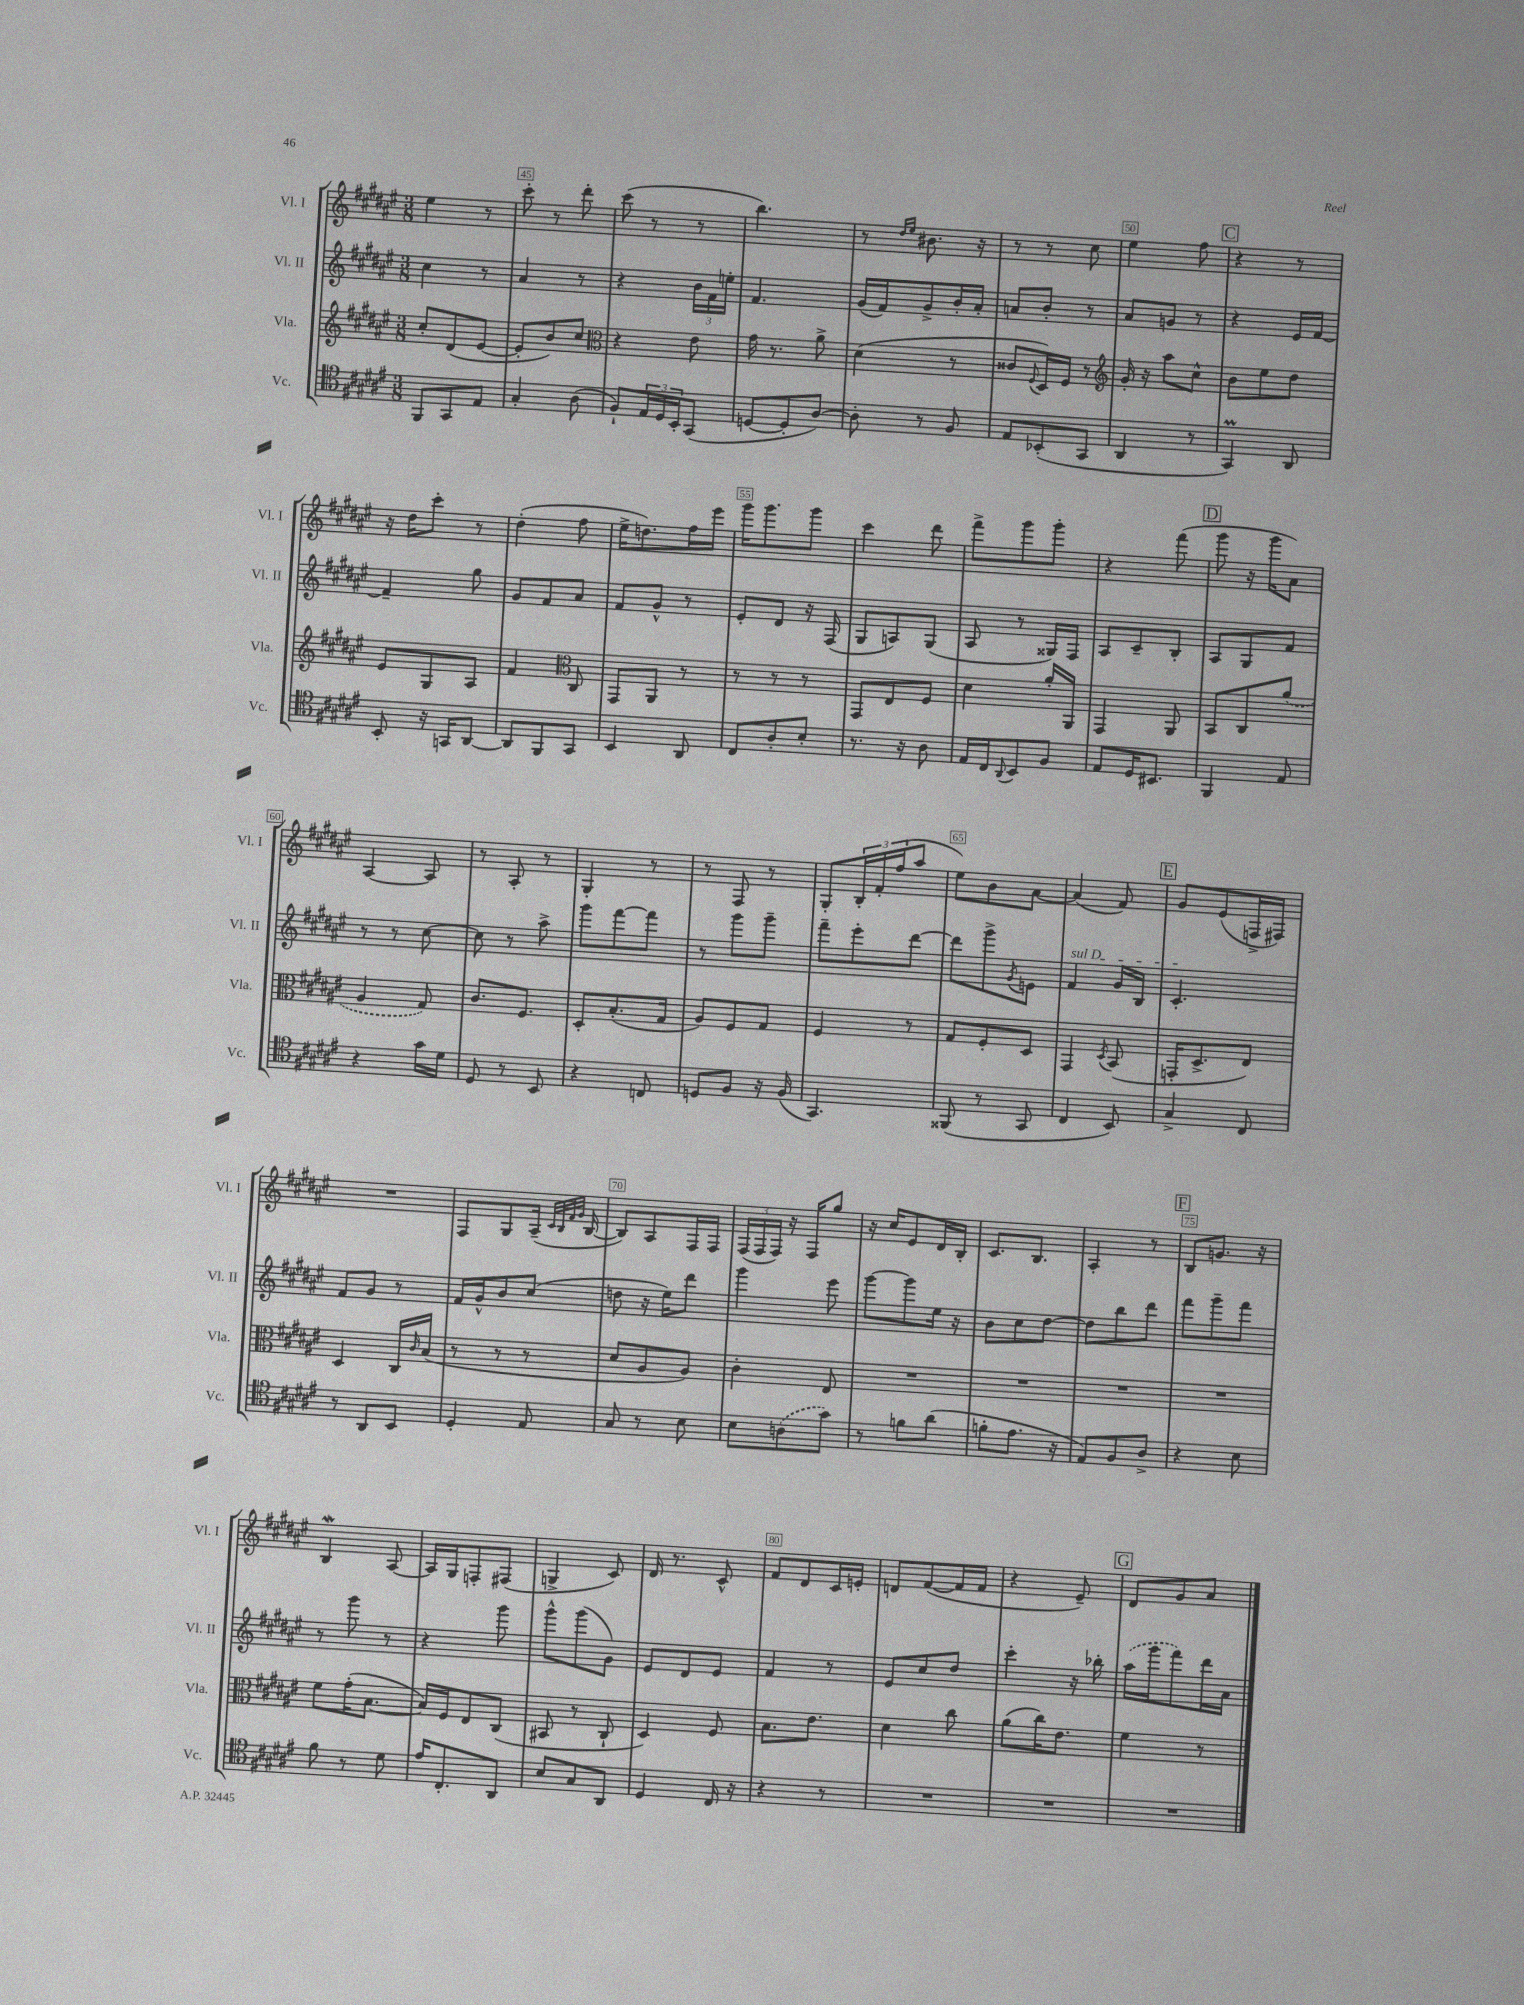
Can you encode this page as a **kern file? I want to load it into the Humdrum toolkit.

**kern	**kern	**kern	**kern
*part4	*part3	*part2	*part1
*staff4	*staff3	*staff2	*staff1
*I"Vc.	*I"Vla.	*I"Vl. II	*I"Vl. I
*I'Vc.	*I'Vla.	*I'Vl. II	*I'Vl. I
*clefC4	*clefG2	*clefG2	*clefG2
*k[f#c#g#d#a#e#]	*k[f#c#g#d#a#e#]	*k[f#c#g#d#a#e#]	*k[f#c#g#d#a#e#]
*M3/8	*M3/8	*M3/8	*M3/8
=44	=44	=44	=44
8FF#/L	8cc#'/L	4cc#\	4ee#\
8GG#/	(8d#/	.	.
8E#/J	[8e#/J	8r	8r
=45	=45	=45	=45
4G#'/	8e#'/L]	4a#/	8ccc#'\
.	8b/)	.	8r
(8A#\	8cc#/J	8r	8ddd#'\
=46	=46	=46	=46
*	*clefC3	*	*
8F#`/L)	4r	4r	(8ccc#\
24E#/L	.	.	8r
24D#/	.	.	.
24BB'/J	.	.	.
(8GG#/J	8e#\	24b\LL	8r
.	.	24f#\	.
.	.	24een'\JJ	.
=47	=47	=47	=47
[8Dn/L	16g#\	4.f#/	4.bb\)
.	8.r	.	.
8D'/]	.	.	.
[8A#/J)	8a#^\	.	.
=48	=48	=48	=48
8A#'\]	(4d#\	(16g#/LL	8r
.	.	16f#/J)	.
.	.	.	16qqdd#/LL
.	.	.	16qqee#/JJ
8r	.	8g#^/	8.b#X\
8F#/	8r	16b'/L	.
.	.	16a#'/JJ	16r
=49	=49	=49	=49
8E#/L	8c##X/L	8an/L	8r
.	8qqF#/	.	.
(8BB-X'/	16D#/L)	8b'/J	8r
.	16F#/JJ	.	.
8GG#/J	8r	8r	8cc#\
=50	=50	=50	=50
*	*clefG2	*	*
4AA#/	16g#'/	8a#/L	4ee#\
.	16r	.	.
.	8aa#\L	8gn/J	.
8r	8cc#^^\J	8r	8ff#\
!!LO:REH:place=s1:t=C
=51	=51	=51	=51
4GG#M/)	8b\L	4r	4r
.	8ee#\	.	.
8AA#/	8dd#\J	16e#/LL	8r
.	.	[16f#/JJ	.
!!LO:LB:g=z
=52	=52	=52	=52
8BB'/	8e#/L	4f#~/]	16r
.	.	.	16dd#\KL
16r	8G#/	.	8ccc#'\J
16GGn/KL	.	.	.
[8AA#/J	8A#/J	8gg#\	8r
=53	=53	=53	=53
8AA#/L]	4f#/	8g#/L	(4dd#'\
8FF#/	.	8f#/	.
*	*clefC3	*	*
8GG#/J	8C#/	8a#/J	8ff#\
=54	=54	=54	=54
4BB/	8GG#/L	8f#/L	16ee#^\KL
.	.	.	8.ddn\)
.	8AA#/J	8g#^^/J	.
8AA#/	8r	8r	16ff#\L
.	.	.	16eee#\JJ
=55	=55	=55	=55
8C#/L	8r	8e#'/L	16ggg#\KL
.	.	.	8.ggg#\
8A#'/	8r	8d#/J	.
8B'/J	8r	16r	8ggg#\J
.	.	(16F#/	.
=56	=56	=56	=56
8.r	8GG#/L	8G#/L	4ccc#\
.	8E#/	8An/)	.
16r	.	.	.
8A#\	8F#/J	(8G#/J	8ddd#\
=57	=57	=57	=57
16E#/LL	4d#\	8A#/	8fff#^\L
16C#/J	.	.	.
8qqAA#/	.	.	.
8BB/	.	8r	8ggg#\
8F#/J	16a#'/LL	16G##X/LL)	8ggg#'\J
.	16AA#/JJ	16F#/JJ	.
=58	=58	=58	=58
8E#/L	4GG#/	8A#/L	4r
16D#/K	.	8c#~/	.
8.BB#X/J	.	.	.
.	8AA#/	8B'/J	(8fff#\
!!LO:REH:place=s1:t=D
=59	=59	=59	=59
4FF#/	8BB/L	8A#/L	8ggg#\
.	8C#/	8G#/	16r
.	.	.	16ggg#\KL
8E#/	(8a#/J	8f#/J	8a#\J)
!!LO:LB:g=z
=60	=60	=60	=60
4r	4A#/	8r	[4A#/
.	.	8r	.
16g#\LL	8G#/)	[8cc#\	8A#/]
16d#\JJ	.	.	.
=61	=61	=61	=61
8D#/	8.c#/L	8cc#\]	8r
8r	.	8r	8A#'/
.	8.F#/J	.	.
8BB/	.	8aa#^\	8r
=62	=62	=62	=62
4r	8D#'/L	8ggg#\L	4G#'/
.	(8.B'/	[8fff#\	.
8Cn/	.	8fff#\J]	8r
.	16G#/Jk	.	.
=63	=63	=63	=63
8Dn/L	8A#/L)	8r	8r
8F#/J	8F#/	8ggg#\L	8F#/
16r	8G#/J	8ggg#~\J	8r
(16F#/	.	.	.
=64	=64	=64	=64
4.GG#/)	4F#/	8fff#~\L	8G#'/L
.	.	8eee#'\	24B'/L
.	.	.	24f#'/
.	.	.	(24ff#/J
.	8r	[8ddd#\J	8aa#/J
=65	=65	=65	=65
(8FF##X/	8G#/L	8ddd#\L]	8ee#\L)
8r	8F#'/	8ggg#^\	8b\
.	.	8qg#/	.
8GG#/	8D#/J	8en\J	[8a#\J
=66	=66	=66	=66
!	!	!LO:TX:a:i:t=sul D	!
4C#/	4GG#/	4f#/	(4a#/]
.	8qD#/	.	.
8BB/)	(8BB/	16g#/LL	8f#/)
.	.	16B/JJ	.
!!LO:REH:place=s1:t=E
=67	=67	=67	=67
4G#^/	16GGn'/KL	4.c#'/	8g#/L
.	8.D#^/	.	.
.	.	.	(8e#/
8C#/	8E#/J)	.	16Fn^/L
.	.	.	16F#X/JJ)
!!LO:LB:g=z
=68	=68	=68	=68
8r	4D#/	8f#/L	4.r
8AA#/L	.	8g#/J	.
8BB/J	16C#/LL	8r	.
.	16qqc#/	.	.
.	(16B/JJ	.	.
=69	=69	=69	=69
4D#'/	8r	16f#/LL	8F#/L
.	.	16g#^^/J	.
.	8r	8b/	8G#/
8E#/	8r	(8cc#/J	(16A#~/Jk
.	.	.	32qqc#/LLL
.	.	.	32qqB/
.	.	.	32qqf#/
.	.	.	32qqg#/JJJ
.	.	.	[16B/
=70	=70	=70	=70
8G#/	8d#/L	8ddn\	8B/L])
8r	8A#/	16r	8A#/
.	.	16ee#\KL)	.
8B\	8A#/J)	8ddd#\J	16F#/L
.	.	.	16F#/JJ
=71	=71	=71	=71
8B\L	4c#'\	4ggg#\	(24F#/LL
.	.	.	24F#/
.	.	.	24F#/JJ)
(8An\	.	.	16r
.	.	.	16F#/KL
8g#\J)	8E#/	8eee#\	8gg#/J
=72	=72	=72	=72
8r	4.r	[8ggg#\L	16r
.	.	.	16cc#/KL
8fn\L	.	8ggg#\]	8e#/
(8a#\J	.	16ee#\Jk	16d#/L
.	.	16r	16B'/JJ
=73	=73	=73	=73
8fn'\L	4.r	8b\L	8.c#/L
8.e#\J	.	8cc#\	.
.	.	.	8.B/J
.	.	[8dd#\J	.
16r	.	.	.
=74	=74	=74	=74
8E#/L)	4.r	8dd#\L]	4A#'/
8F#/	.	8bb\	.
8A#^/J	.	8ddd#\J	8r
!!LO:REH:place=s1:t=F
=75	=75	=75	=75
4r	4.r	8fff#\L	8B/L
.	.	8ggg#~\	8.gn/J
8B\	.	8fff#\J	.
.	.	.	16r
!!LO:LB:g=z
=76	=76	=76	=76
8f#\	8f#\L	8r	4Bw/
8r	(16g#'\K	8ggg#\	.
.	[8.B\J	.	.
8d#\	.	8r	[8A#/
=77	=77	=77	=77
16e#/KL	16B/LL])	4r	16A#/LL]
8.C#'/	16F#/J	.	16G#/J
.	8E#/	.	8Fn'/
8AA#/J	(8C#/J	8ggg#\	(8F#X/J
=78	=78	=78	=78
8B/L	8BB#X/	8ggg#^^\L	4Gn^/
8G#/	8r	(8ggg#\	.
8AA#/J	8C#`/	8g#\J)	8c#/)
=79	=79	=79	=79
4D#/	4D#/)	8e#/L	16d#/
.	.	.	8.r
.	.	8d#/	.
16C#/	8F#/	8e#/J	8c#^^/
16r	.	.	.
=80	=80	=80	=80
4r	8.B\L	4f#/	8f#/L
.	.	.	8d#/
.	8.e#\J	.	.
8r	.	8r	16c#/L
.	.	.	16en'/JJ
=81	=81	=81	=81
4.r	4d#\	8e#/L	8dn/L
.	.	8cc#/	([8f#/
.	8cc#\	8dd#/J	16f#/L]
.	.	.	16f#/JJ
=82	=82	=82	=82
4.r	(8a#\L	4ccc#'\	4r
.	16cc#\K)	.	.
.	8.e#\J	.	.
.	.	16r	8e#~/)
.	.	16bb-X'\	.
!!LO:REH:place=s1:t=G
=83	=83	=83	=83
4.r	4f#\	(16aa#\LL	8d#/L
.	.	16ggg#\J	.
.	.	8fff#\)	8g#/
.	8r	16ddd#\L	8a#/J
.	.	16a#\JJ	.
==	==	==	==
*-	*-	*-	*-
